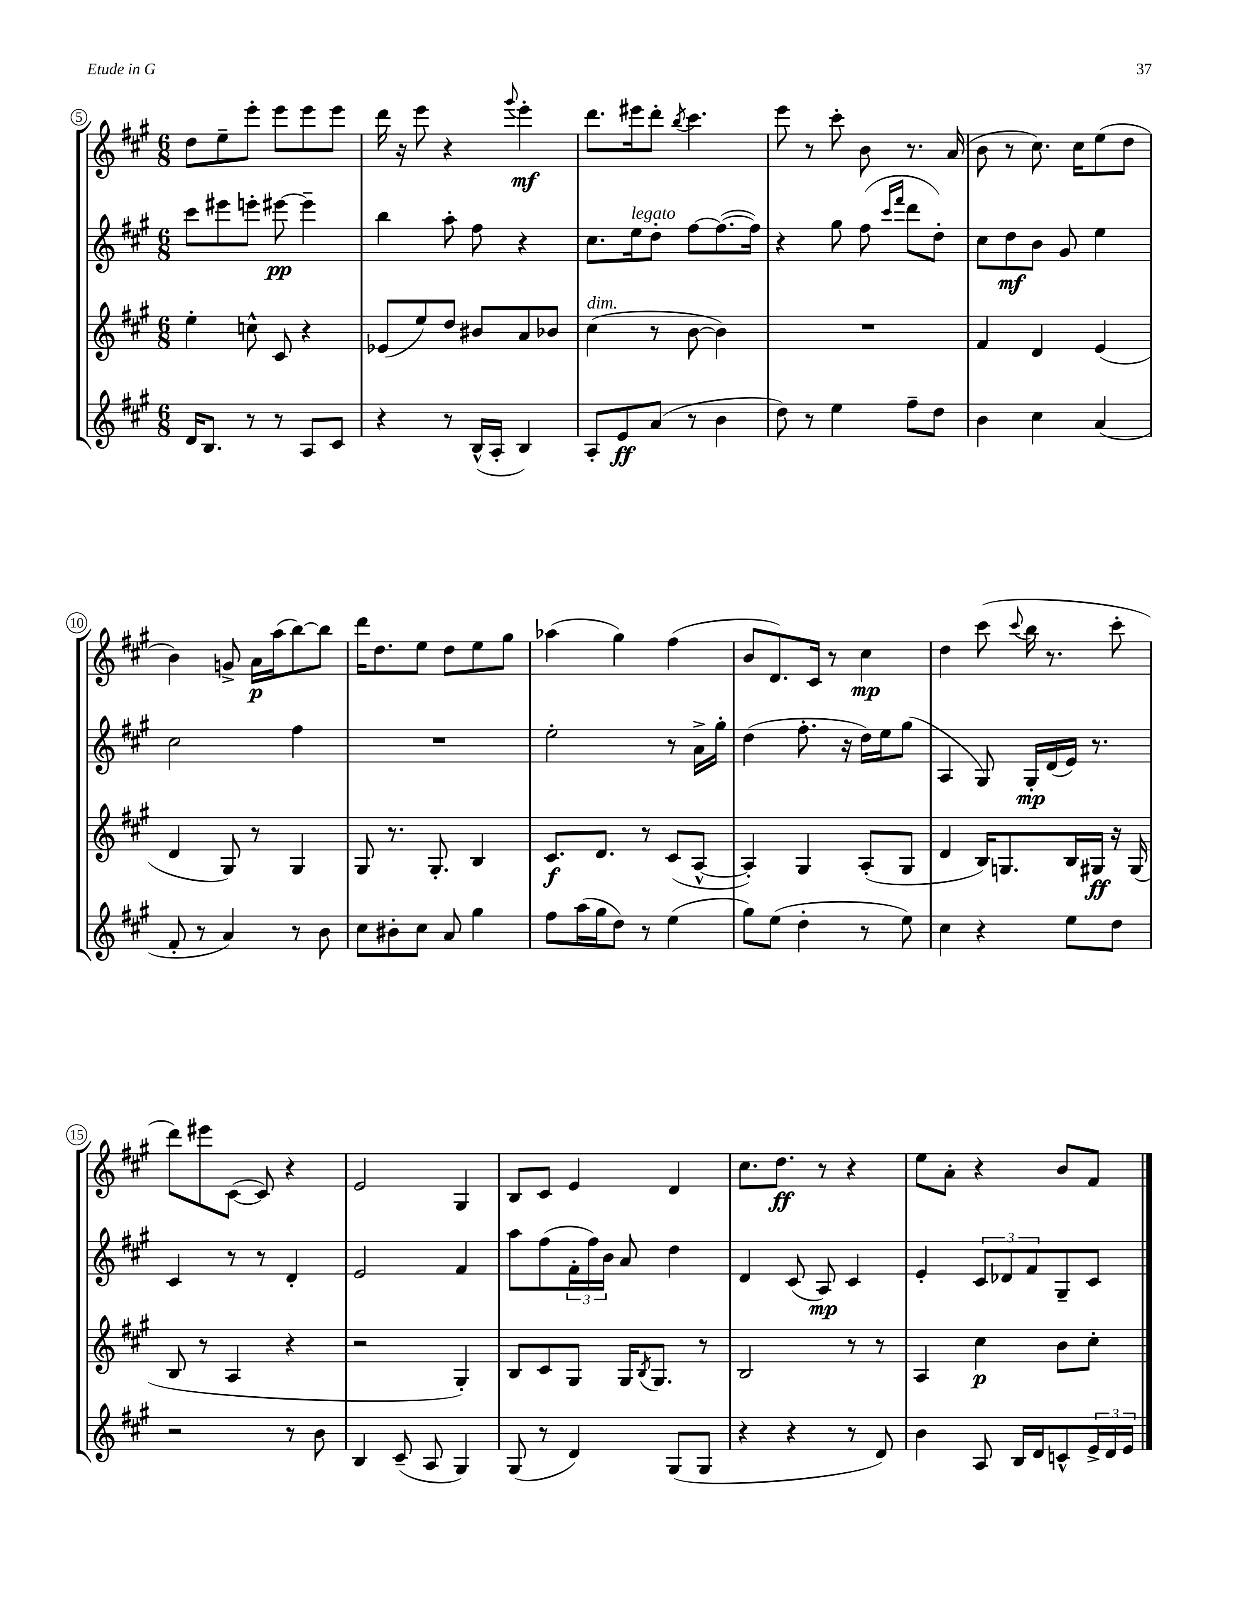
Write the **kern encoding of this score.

**kern	**kern	**kern	**kern
*staff4	*staff3	*staff2	*staff1
*clefG2	*clefG2	*clefG2	*clefG2
*k[f#c#g#]	*k[f#c#g#]	*k[f#c#g#]	*k[f#c#g#]
*M6/8	*M6/8	*M6/8	*M6/8
16d/LK	4ee'\	8ccc#\L	8dd\L
8.B/J	.	.	.
.	.	8eee#\	8ee~\
8r	8cc^^\	8eee'\J	8eee'\J
8r	8c#/	[8eee#\	8eee\L
8A/L	4r	4eee#~\]	8eee\
8c#/J	.	.	8eee\J
=	=	=	=
4r	(8e-/L	4bb\	16ddd\
.	.	.	16r
.	8ee/)	.	8eee\
8r	8dd/J	8aa'\	4r
(16B^^/LL	8b#/L	8ff#\	.
16A'/JJ	.	.	.
.	.	.	8qqggg#/
4B/)	8a/	4r	4eee'\
.	8b-/J	.	.
=	=	=	=
8A'/L	(4cc#\	8.cc#\L	8.ddd\L
8e/	.	.	.
.	.	16ee\k	16eee#\k
(8a/J	8r	8dd'\J	8ddd'\J
.	.	.	8qbb/
8r	[8b\	[8ff#\L	4.ccc#\
4b\	4b\])	(8.ff#\_	.
.	.	16ff#\]Jk)	.
=	=	=	=
8dd\)	2.r	4r	8eee\
8r	.	.	8r
4ee\	.	8gg#\	8ccc#'\
.	.	(8ff#\	8b\
.	.	16qqccc#/LL	.
.	.	16qqfff#/JJ	.
8ff#~\L	.	8ddd\L	8.r
8dd\J	.	8dd'\J)	.
.	.	.	(16a/
=	=	=	=
4b\	4f#/	8cc#\L	8b\
.	.	8dd\	8r
4cc#\	4d/	8b\J	8.cc#\)
.	.	8g#/	.
.	.	.	16cc#\LK
(4a/	(4e/	4ee\	(8ee\
.	.	.	8dd\J
=	=	=	=
8f#'/	4d/	2cc#\	4b\)
8r	.	.	.
4a/)	8G#/)	.	8g^/
.	8r	.	16a\LL
.	.	.	(16aa\J
8r	4G#/	4ff#\	[8bb\)
8b\	.	.	8bb\]J
=	=	=	=
8cc#\L	8G#/	2.r	16ddd\LK
.	.	.	8.dd\
8b#'\	8.r	.	.
8cc#\J	.	.	8ee\J
.	8.G#'/	.	.
8a/	.	.	8dd\L
4gg#\	4B/	.	8ee\
.	.	.	8gg#\J
=	=	=	=
8ff#\L	8.c#/L	2ee'\	(4aa-\
(16aa\L	.	.	.
16gg#\J	8.d/J	.	.
8dd\J)	.	.	4gg#\)
8r	8r	.	.
(4ee\	(8c#/L	8r	(4ff#\
.	[8A^^/J	16a^\LL	.
.	.	16gg#'\JJ	.
=	=	=	=
8gg#\L)	4A'/])	(4dd\	8b/L
(8ee\J	.	.	8.d/)
4dd'\	4G#/	8.ff#'\	.
.	.	.	16c#/Jk
.	.	.	8r
.	.	16r	.
8r	(8A'/L	16dd\LL)	4cc#\
.	.	16ee\J	.
8ee\)	8G#/J	(8gg#\J	.
=	=	=	=
4cc#\	4d/	4A/	4dd\
4r	16B/LK)	8G#/)	(8ccc#\
.	8.G/	.	.
.	.	.	8qqccc#/
.	.	16G#'/LL	16bb\
.	.	(16d/	8.r
8ee\L	16B/L	16e/JJ)	.
.	16G#/JJ	8.r	.
8dd\J	16r	.	8ccc#'\
.	(16G#/	.	.
=	=	=	=
2r	8B/	4c#/	8ddd\L)
.	8r	.	8eee#\
.	4A/	8r	([8c#\J
.	.	8r	8c#/])
8r	4r	4d'/	4r
8b\	.	.	.
=	=	=	=
4B/	2r	2e/	2e/
(8c#~/	.	.	.
8A/	.	.	.
4G#/)	4G#'/)	4f#/	4G#/
=	=	=	=
(8G#/	8B/L	8aa\L	8B/L
8r	8c#/	(8ff#\	8c#/J
4d/)	8G#/J	24f#'\L	4e/
.	.	24ff#\)	.
.	.	24b\JJ	.
.	16G#/LK	8a/	.
.	8qB/	.	.
.	8.G#/J	.	.
(8G#/L	.	4dd\	4d/
8G#/J	8r	.	.
=	=	=	=
4r	2B/	4d/	8.cc#\L
.	.	.	8.dd\J
4r	.	(8c#/	.
.	.	8A/)	8r
8r	8r	4c#/	4r
8d/)	8r	.	.
=	=	=	=
4b\	4A/	4e'/	8ee\L
.	.	.	8a'\J
8A/	4cc#\	12c#/L	4r
.	.	12d-/	.
16B/LL	.	.	.
.	.	12f#/	.
16d/J	.	.	.
8c^^/	8b\L	8G#~/	8b/L
24e^/L	8cc#'\J	8c#/J	8f#/J
24d/	.	.	.
24e/JJ	.	.	.
==	==	==	==
*-	*-	*-	*-
